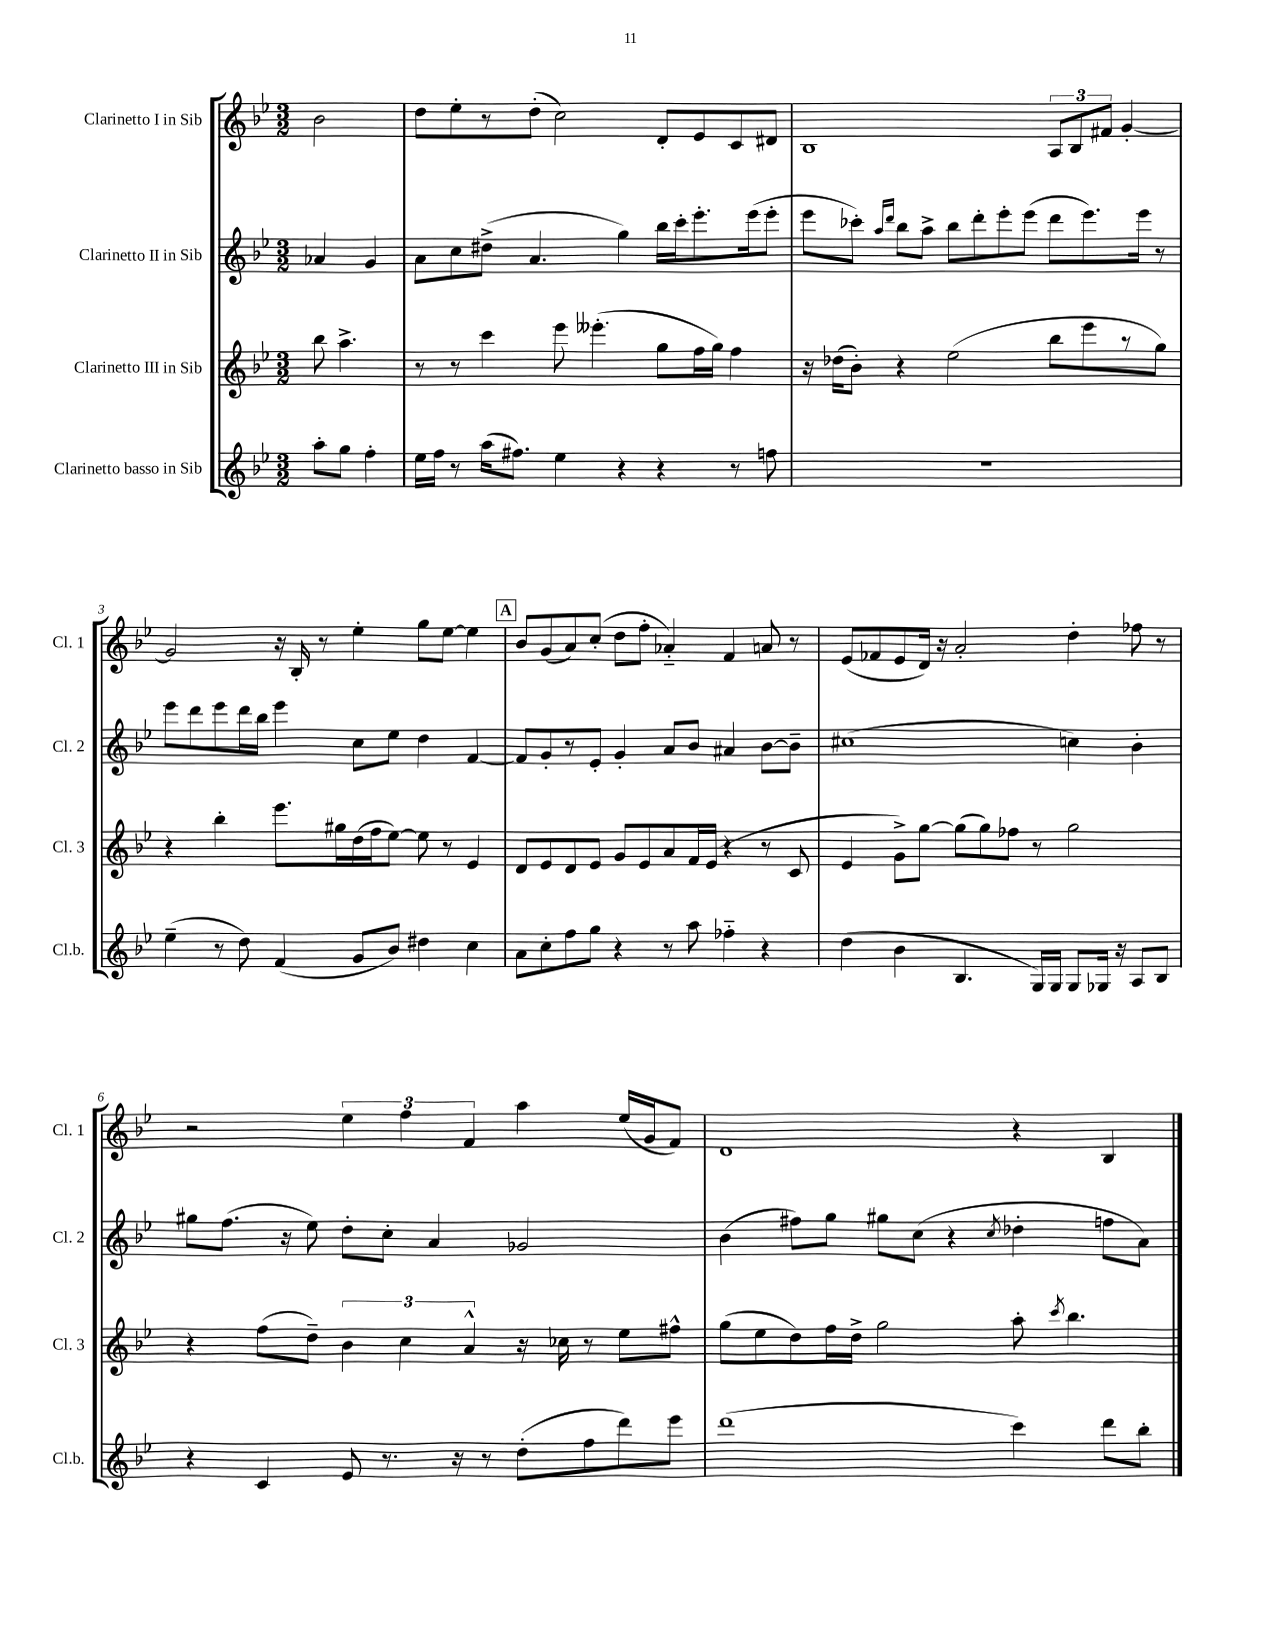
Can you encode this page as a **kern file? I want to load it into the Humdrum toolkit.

**kern	**kern	**kern	**kern
*staff4	*staff3	*staff2	*staff1
*clefG2	*clefG2	*clefG2	*clefG2
*k[b-e-]	*k[b-e-]	*k[b-e-]	*k[b-e-]
*M3/2	*M3/2	*M3/2	*M3/2
8aa'\L	8bb-\	4a-/	2b-\
8gg\J	4.aa^\	.	.
4ff'\	.	4g/	.
=	=	=	=
16ee-\LL	8r	8a\L	8dd\L
16ff\JJ	.	.	.
8r	8r	8cc\	8ee-'\
(16aa\LK	4ccc\	(8dd#^\J	8r
8.ff#\J)	.	.	.
.	.	4.a/	(8dd'\J
4ee-\	8eee-\	.	2cc\)
.	(4.eee--'\	.	.
4r	.	4gg\)	.
4r	8gg\L	16bb-\LL	8d'/L
.	.	16ccc'\J	.
.	16ff\L	8.eee-'\	8e-/
.	16gg\JJ)	.	.
8r	4ff\	.	8c/
.	.	(16eee-\k	.
8ff\	.	8eee-'\J	8d#/J
=	=	=	=
1.r	16r	8eee-\L	1B-
.	(16dd-\LK	.	.
.	8b-'\J)	8ccc-'\J)	.
.	.	16qqaa/LL	.
.	.	16qqddd/JJ	.
.	4r	8bb-\L	.
.	.	8aa^\J	.
.	(2ee-\	8bb-\L	.
.	.	8ddd'\	.
.	.	8eee-'\	.
.	.	(8eee-\J	.
.	8bb-\L	8ddd\L	12A/L
.	.	.	12B-/
.	8eee-\	8.eee-\)	.
.	.	.	12f#/J
.	8r	.	[4g'/
.	.	16eee-\Jk	.
.	8gg\J)	8r	.
=	=	=	=
(4ee-~\	4r	8eee-\L	2g/]
.	.	8ddd\	.
8r	4bb-'\	8eee-\	.
8dd\)	.	16ddd\L	.
.	.	16bb-\JJ	.
(4f/	8.eee-\L	4eee-\	16r
.	.	.	16B-'/
.	.	.	8r
.	16gg#\L	.	.
8g/L	(16dd\	8cc\L	4ee-'\
.	16ff\J	.	.
8b-/J)	[8ee-\J)	8ee-\J	.
4dd#\	8ee-\]	4dd\	8gg\L
.	8r	.	[8ee-\J
4cc\	4e-/	[4f/	4ee-\]
=	=	=	=
8a\L	8d/L	8f/]L	8b-/L
8cc'\	8e-/	8g'/	(8g/
8ff\	8d/	8r	8a/)
8gg\J	8e-/J	8e-'/J	(8cc'/J
4r	8g/L	4g'/	8dd\L
.	8e-/	.	8ff'\J
8r	8a/	8a/L	4a-'~/)
8aa\	16f/L	8b-/J	.
.	(16e-/JJ	.	.
4ff-'~\	4r	4a#/	4f/
4r	8r	[8b-\L	8a/
.	8c/	8b-~\]J	8r
=	=	=	=
(4dd\	4e-/	(1cc#	(8e-/L
.	.	.	8f-/
4b-\	8g^\L)	.	8e-/
.	[8gg\J	.	16d/Jk)
.	.	.	16r
4.B-/	(8gg\]L	.	2a'/
.	8gg\)	.	.
.	8ff-\J	.	.
16G/LL)	8r	.	.
16G/JJ	.	.	.
8G/L	2gg\	4cc\)	4dd'\
16G-/Jk	.	.	.
16r	.	.	.
8A/L	.	4b-'\	8ff-\
8B-/J	.	.	8r
=	=	=	=
4r	4r	8gg#\L	2r
.	.	(8.ff\J	.
4c/	(8ff\L	.	.
.	.	16r	.
.	8dd~\J)	8ee-\)	.
8e-/	6b-\	8dd'\L	6ee-\
8.r	.	8cc'\J	.
.	6cc\	.	6ff\
.	.	4a/	.
16r	.	.	.
.	6a^^/	.	6f/
8r	.	.	.
(8dd'\L	16r	2g-/	4aa\
.	16cc-\	.	.
8ff\	8r	.	.
8ddd\)	8ee-\L	.	(16ee-/LL
.	.	.	16g/J
8eee-\J	8ff#^^\J	.	8f/J)
=	=	=	=
(1ddd	(8gg\L	(4b-\	1d
.	8ee-\	.	.
.	8dd\)	8ff#\L)	.
.	16ff\L	8gg\J	.
.	16dd^\JJ	.	.
.	2gg\	8gg#\L	.
.	.	(8cc\J	.
.	.	4r	.
.	.	8qcc/	.
4ccc\)	8aa'\	4dd-'\	4r
.	8qccc/	.	.
.	4.bb-\	.	.
8ddd\L	.	8ff\L	4B-/
8bb-'\J	.	8a\J)	.
==	==	==	==
*-	*-	*-	*-
